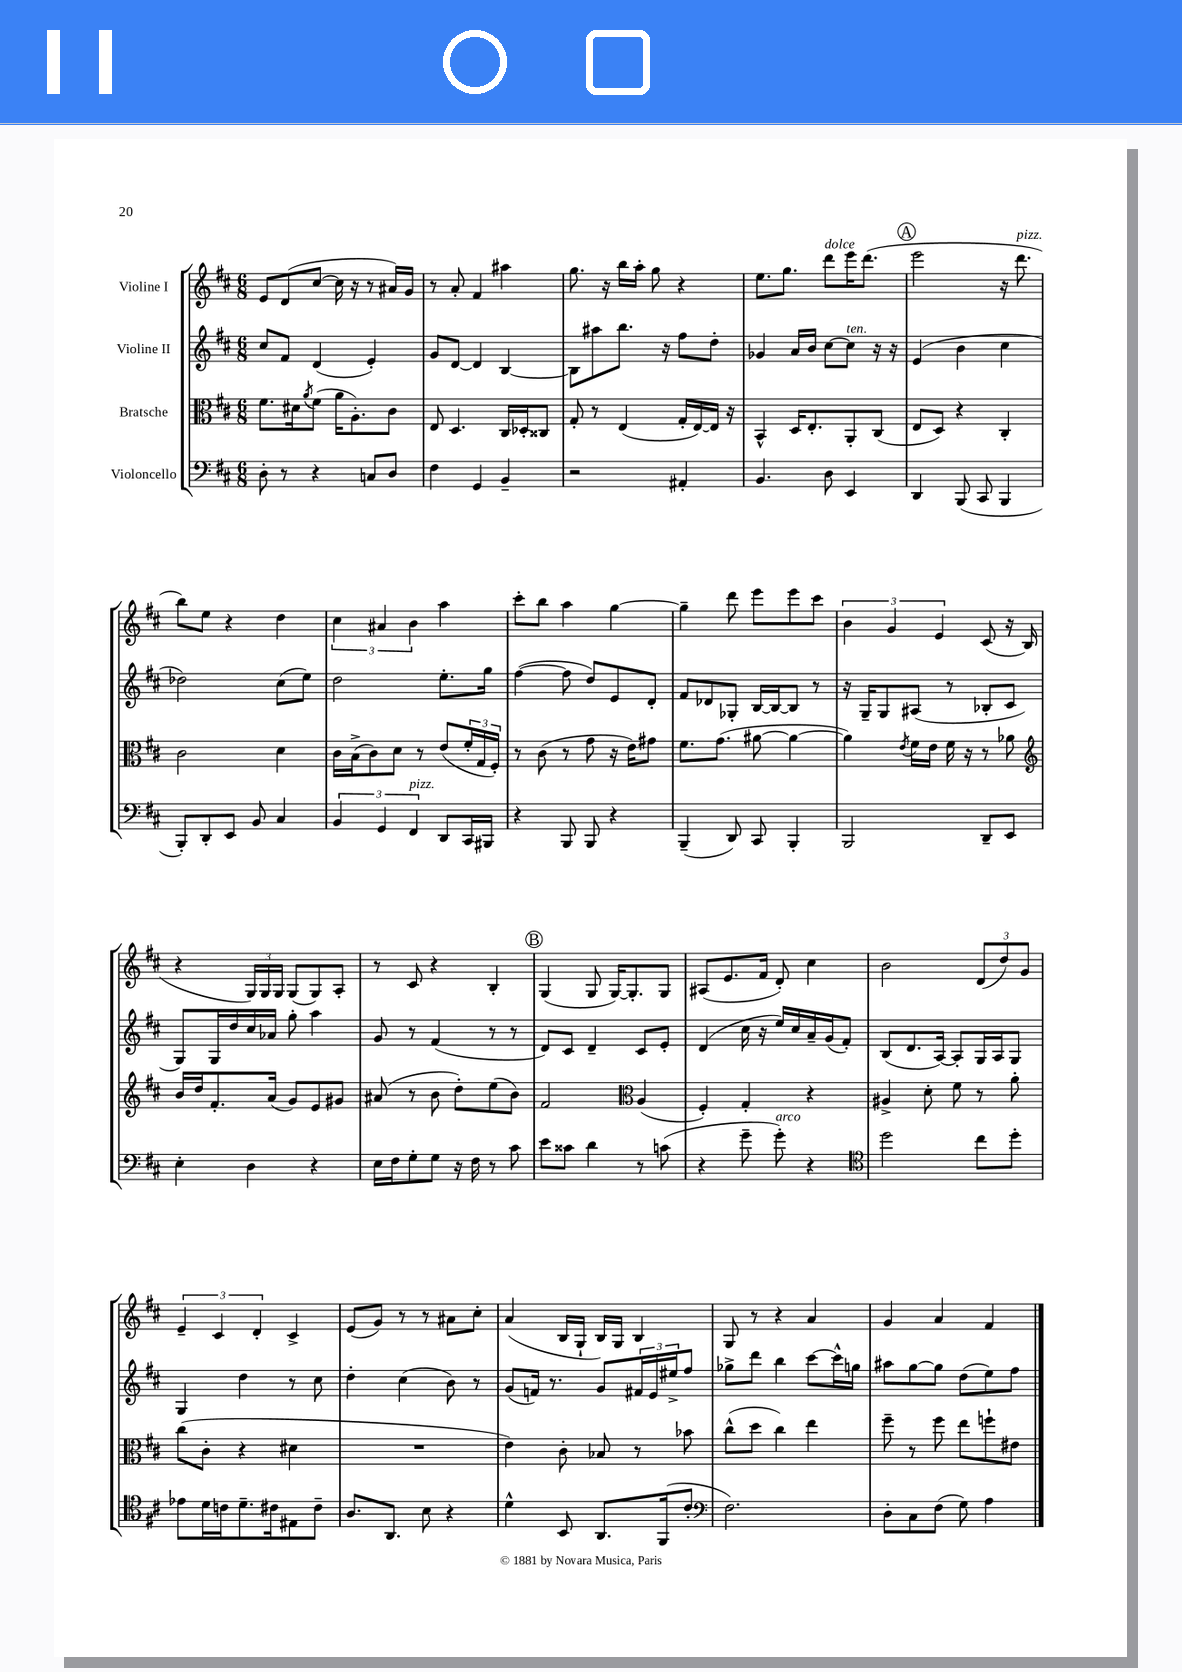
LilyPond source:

<<
\new StaffGroup <<
\new Staff = "s0" \with { instrumentName = "Violine I" } {
    \clef treble \key d \major \numericTimeSignature \time 6/8
    e'8 d'8( cis''8~ cis''16 r16 r8 ais'16) g'16 |
    r8 a'8-. fis'4 ais''4 |
    g''8. r16 b''16 a''16-. g''8 r4 |
    e''8. g''8. d'''8^\markup { \italic "dolce" } e'''16 d'''8.( |
    \mark \markup { \circle "A" } e'''2 r16 d'''8.^\markup { \italic "pizz." } |
    b''8) e''8 r4 d''4 |
    \tuplet 3/2 { cis''4 ais'4 b'4 } a''4 |
    cis'''8-. b''8 a''4 g''4~ |
    g''4-- d'''8 e'''8 e'''8 cis'''8 |
    \tuplet 3/2 { b'4 g'4 e'4 } cis'8( r16 b16 |
    r4 \tuplet 3/2 { g16) g16 g16 } g8( g8) a8-. |
    r8 cis'8 r4 b4-. |
    \mark \markup { \circle "B" } g4( g8 g16~) g8.-. g8 |
    ais8( e'8. fis'16 d'8-.) cis''4 |
    b'2 \tuplet 3/2 { d'8( d''8) g'8 } |
    \tuplet 3/2 { e'4-- cis'4 d'4-. } cis'4-> |
    e'8( g'8) r8 r8 ais'8 cis''8-. |
    a'4( b16 g16-! b16) g16 b4 |
    g8 r8 r4 a'4 |
    g'4 a'4 fis'4 \bar "|." |
}
\new Staff = "s1" \with { instrumentName = "Violine II" } {
    \clef treble \key d \major \numericTimeSignature \time 6/8
    cis''8 fis'8 d'4( e'4-.) |
    g'8 d'8~ d'4 b4~ |
    b8 ais''8 b''8. r16 fis''8 d''8-. |
    ges'4 a'16 b'16 cis''8~ cis''8^\markup { \italic "ten." } r16 r16 |
    \mark \markup { \circle "A" } e'4( b'4 cis''4 |
    des''2) cis''8( e''8) |
    d''2 e''8.-. g''16 |
    fis''4~( fis''8 d''8) e'8 d'8-. |
    fis'8 des'8 ges8-. b16~ b16~ b8 r8 |
    r16 g16-- g8 ais8( r8 bes8-. cis'8 |
    g8) g16 d''16 cis''16 aes'16 g''8-. a''4 |
    g'8 r8 fis'4( r8 r8 |
    \mark \markup { \circle "B" } d'8) cis'8 d'4-- cis'8 e'8-. |
    d'4( cis''16 r16 e''16) cis''16 a'16-- g'16( fis'8-.) |
    b8( d'8. a16~) a8-. g16 a16 g8 |
    g4 d''4 r8 cis''8 |
    d''4-. cis''4( b'8) r8 |
    g'8( f'16) r8. g'8 \tuplet 3/2 { fis'16 e'16 eis''16-> } fis''8 |
    ges''8-> d'''8 b''4 cis'''8~ cis'''16-^ g''16 |
    ais''8 g''8~ g''8 d''8( e''8) fis''8 \bar "|." |
}
\new Staff = "s2" \with { instrumentName = "Bratsche" } {
    \clef alto \key d \major \numericTimeSignature \time 6/8
    fis'8. dis'16 \acciaccatura { a'8 } fis'8( a'16 a8.-.) cis'8 |
    e8 d4. cis16 des16-. cisis8 |
    g8-. r8 e4( g16-. e16~) e16 r16 |
    b,4-^ d16 e8.-. a,8-. cis8( |
    \mark \markup { \circle "A" } e8 d8) r4 cis4-. |
    cis'2 d'4 |
    cis'16 b16->( cis'8) d'8 r8 e'8( \tuplet 3/2 { fis'16-. g16 fis16-.) } |
    r8 cis'8( r8 g'8 r16 e'16) gis'8 |
    fis'8. g'8.( ais'8~ ais'4~ |
    ais'4) \acciaccatura { e'8 } fis'16 e'16 fis'16 r16 r8 aes'8 |
    \clef treble b'16 d''16 fis'8.-. a'16( g'8) e'8 gis'8 |
    ais'8( r8 b'8 d''8-.) e''8( b'8) |
    \mark \markup { \circle "B" } fis'2 \clef alto a4( |
    fis4-.) g4-. r4 |
    ais4-> d'8-. fis'8 r8 a'8-. |
    cis''8( cis'8-. r4 dis'4 |
    R2. |
    e'4) cis'8-. bes8 r8 bes'8 |
    cis''8-^( d''8 cis''4) e''4 |
    fis''8-- r8 fis''8 e''8 f''8-! eis'8 \bar "|." |
}
\new Staff = "s3" \with { instrumentName = "Violoncello" } {
    \clef bass \key d \major \numericTimeSignature \time 6/8
    d8-. r8 r4 c8 d8 |
    fis4 g,4 b,4-- |
    r2 ais,4-. |
    b,4. d8 e,4 |
    \mark \markup { \circle "A" } d,4 b,,8( cis,8 b,,4 |
    b,,8-.) d,8-. e,8 b,8 cis4 |
    \tuplet 3/2 { b,4 g,4 fis,4^\markup { \italic "pizz." } } d,8 cis,16 bis,,16 |
    r4 b,,8 b,,8 r4 |
    b,,4--( d,8) cis,8 b,,4-. |
    b,,2 d,8-- e,8 |
    e4-. d4 r4 |
    e16 fis16 g8-. g8 r16 fis16 r8 cis'8 |
    \mark \markup { \circle "B" } e'8 cisis'8 d'4 r8 c'8( |
    r4 g'8-- g'8-.^\markup { \italic "arco" }) r4 |
    \clef tenor d''2 cis''8 d''8-. |
    ees'8 d'16 c'16 d'8.-- cis'16 eis8 cis'8-- |
    a8. a,8. b8 r4 |
    d'4-^ b,8 a,8. fis,16( cis'8-. |
    \clef bass fis2.) |
    d8-. cis8 fis8( g8) a4 \bar "|." |
}
>>
>>
\layout { \context { \Score \remove "Bar_number_engraver" } }
